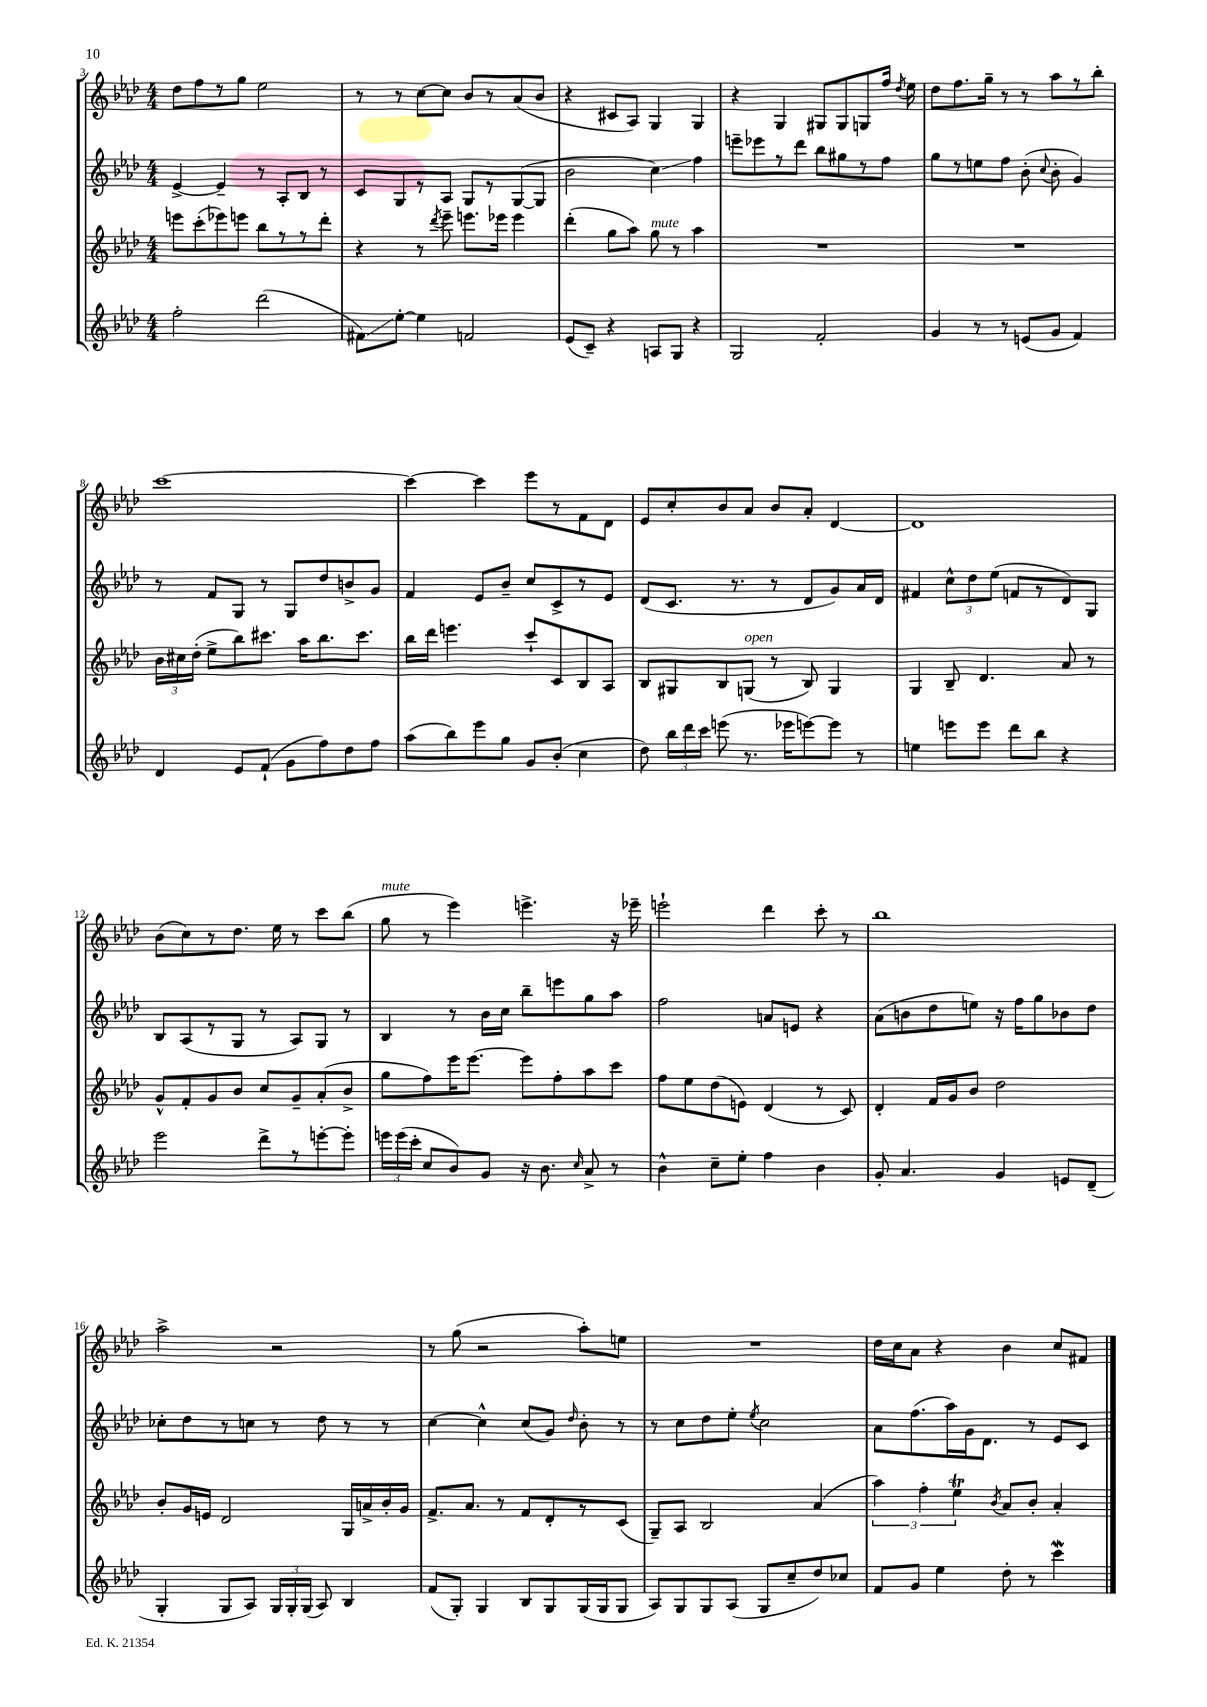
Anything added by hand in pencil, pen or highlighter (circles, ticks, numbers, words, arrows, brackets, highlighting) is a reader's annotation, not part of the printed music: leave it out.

**kern	**kern	**kern	**kern
*staff4	*staff3	*staff2	*staff1
*clefG2	*clefG2	*clefG2	*clefG2
*k[b-e-a-d-]	*k[b-e-a-d-]	*k[b-e-a-d-]	*k[b-e-a-d-]
*M4/4	*M4/4	*M4/4	*M4/4
2ff'	8eee	[4e-^	8dd-
.	(8ccc'	.	8ff
.	8eee-)	4e-~]	8r
.	8eee	.	8gg
(2ddd-	8bb-	8r	2ee-
.	8r	8A-'	.
.	8r	8B-	.
.	8ddd-'	8r	.
=	=	=	=
8f#)	4r	8c	8r
[8ee-'	.	8G	8r
4ee-]	8r	8r	[8cc
.	8qddd-	.	.
.	8eee-~	8A-	8cc]
2f	8.eee	8G	8b-
.	.	8r	8r
.	16eee-	.	.
.	4eee-	([8G	(8a-
.	.	8G]	8b-
=	=	=	=
(8e-	(4ddd-'	2b-	4r
8c~)	.	.	.
4r	8gg	.	8c#
.	8aa-)	.	8A-)
8A	8gg	4cc)	4G
8G	8r	.	.
4r	4aa-	4ff	4G
=	=	=	=
2G	1r	8eee~	4r
.	.	8eee-	.
.	.	8r	4G
.	.	8ddd-	.
2f'	.	8bb-	8G#
.	.	8gg#	8G#
.	.	8r	8G
.	.	8ff	16ff
.	.	.	8qdd-
.	.	.	16ee-
=	=	=	=
4g	1r	8gg	8dd-
.	.	8r	8.ff
8r	.	8ee	.
.	.	.	16gg~
8r	.	8ff	8r
(8e	.	(8b-'	8r
.	.	8qqcc	.
8g	.	8b-'	8aa-
4f)	.	4g)	8r
.	.	.	8bb-'
=	=	=	=
4d-	24b-	8r	[1ccc
.	24cc#	.	.
.	(24dd-'	.	.
.	8ee-^	8f	.
8e-	8bb-)	8G	.
(8f`	8.ccc#	8r	.
8g	.	8G	.
.	16aa-	.	.
8ff)	8.bb-	8dd-	.
8dd-	.	8b^	.
.	8.ccc#	.	.
8ff	.	8g	.
=	=	=	=
(8aa-	16bb-	4f	4ccc_
.	16ddd-	.	.
8bb-)	4.eee	.	.
8eee-	.	8e-	4ccc]
8gg	.	8b-~	.
8g	8ccc`	8cc	8eee-
(8b-'	8c	8c^	8r
4cc	8B-	8r	8f
.	8A-	8e-	8d-
=	=	=	=
8dd-)	8B-	(8d-	8e-
24bb-	8G#	8.c	8cc'
24ddd-	.	.	.
24ccc	.	.	.
(8eee	8B-	.	8b-
.	.	8.r	.
8.r	(8G	.	8a-
.	8r	8r	8b-
16eee-	.	.	.
[8eee)	8B-)	8d-	8a-'
8eee]	4G	8g)	[4d-
8r	.	16a-	.
.	.	16d-	.
=	=	=	=
4ee	4G	4f#	1d-]
8eee	8B-~	12cc^^	.
.	.	12dd-	.
8eee	4.d-	.	.
.	.	(12ee-	.
8ddd-	.	8f	.
8bb-	.	8r	.
4r	8a-	8d-)	.
.	8r	8G	.
=	=	=	=
2eee-	8g^^	8B-	(8b-
.	8f'	(8A-	8cc)
.	8g	8r	8r
.	8b-	8G	8.dd-
8ddd-^	8cc	8r	.
.	.	.	16ee-
8r	8g~	8A-)	8r
[8eee'	(8a-'	8G	8ccc
8eee']	8b-^	8r	(8bb-
=	=	=	=
24eee	8gg	4B-	8gg
(24eee	.	.	.
24ccc'	.	.	.
8cc	8ff)	.	8r
8b-)	16eee-	8r	4eee-)
.	[8.eee-	.	.
8g	.	16b-	.
.	.	16cc	.
16r	8eee-]	8bb-~	4.eee^
8.b-	.	.	.
.	8ff'	8eee	.
16qqcc	.	.	.
8a-^	8aa-	8gg	.
8r	8ccc	8aa-	16r
.	.	.	16eee-~
=	=	=	=
4b-^^	8ff	2ff	2eee`
.	8ee-	.	.
8cc~	(8dd-	.	.
8ee-'	8e)	.	.
4ff	(4d-	8a	4ddd-
.	.	8e	.
4b-	8r	4r	8ccc'
.	8c)	.	8r
=	=	=	=
8g'	4d-'	(8a-	1bb-
4.a-	.	8b	.
.	16f	8dd-	.
.	16g	.	.
.	8b-	8ee)	.
4g	2dd-	16r	.
.	.	16ff	.
.	.	8gg	.
8e	.	8b-	.
(8d-~	.	8dd-	.
=	=	=	=
4G'	8b-'	8cc-'	2aa-^
.	16g	8dd-	.
.	16e	.	.
8G	2d-	8r	.
8A-)	.	8cc	.
24G	.	8r	2r
24G'	.	.	.
(24G	.	.	.
8A-)	.	8dd-	.
4B-	16G	8r	.
.	16a^	.	.
.	16b-'	8r	.
.	16g	.	.
=	=	=	=
(8f	8.f^	[4cc	8r
8G')	.	.	(8gg
.	8.a-	.	.
4G	.	4cc^^]	2r
.	8r	.	.
8B-	8f	(8cc	.
8G	8d-'	8g)	.
.	.	16qqdd-	.
(16G	8r	8b-'	8aa-')
16G	.	.	.
8G	(8c	8r	8ee
=	=	=	=
8A-)	8G~)	8r	1r
8G	8A-	8cc	.
8G	2B-	8dd-	.
(8A-	.	8ee-'	.
.	.	8qee-	.
8G	.	2cc	.
8cc~	.	.	.
8dd-)	(4a-	.	.
8cc-	.	.	.
=	=	=	=
8f	6aa-)	8a-	16dd-
.	.	.	16cc
8g	.	(8.ff	8a-
.	6ff'	.	.
4ee-	.	.	4r
.	.	16aa-)	.
.	6ee-	.	.
.	.	16g	.
.	.	8.d-	.
.	8qb-	.	.
8dd-'	8a-	.	4b-
8r	8b-'	8r	.
4ccc	4a-'	8e-	8cc
.	.	8c	8f#
==	==	==	==
*-	*-	*-	*-
